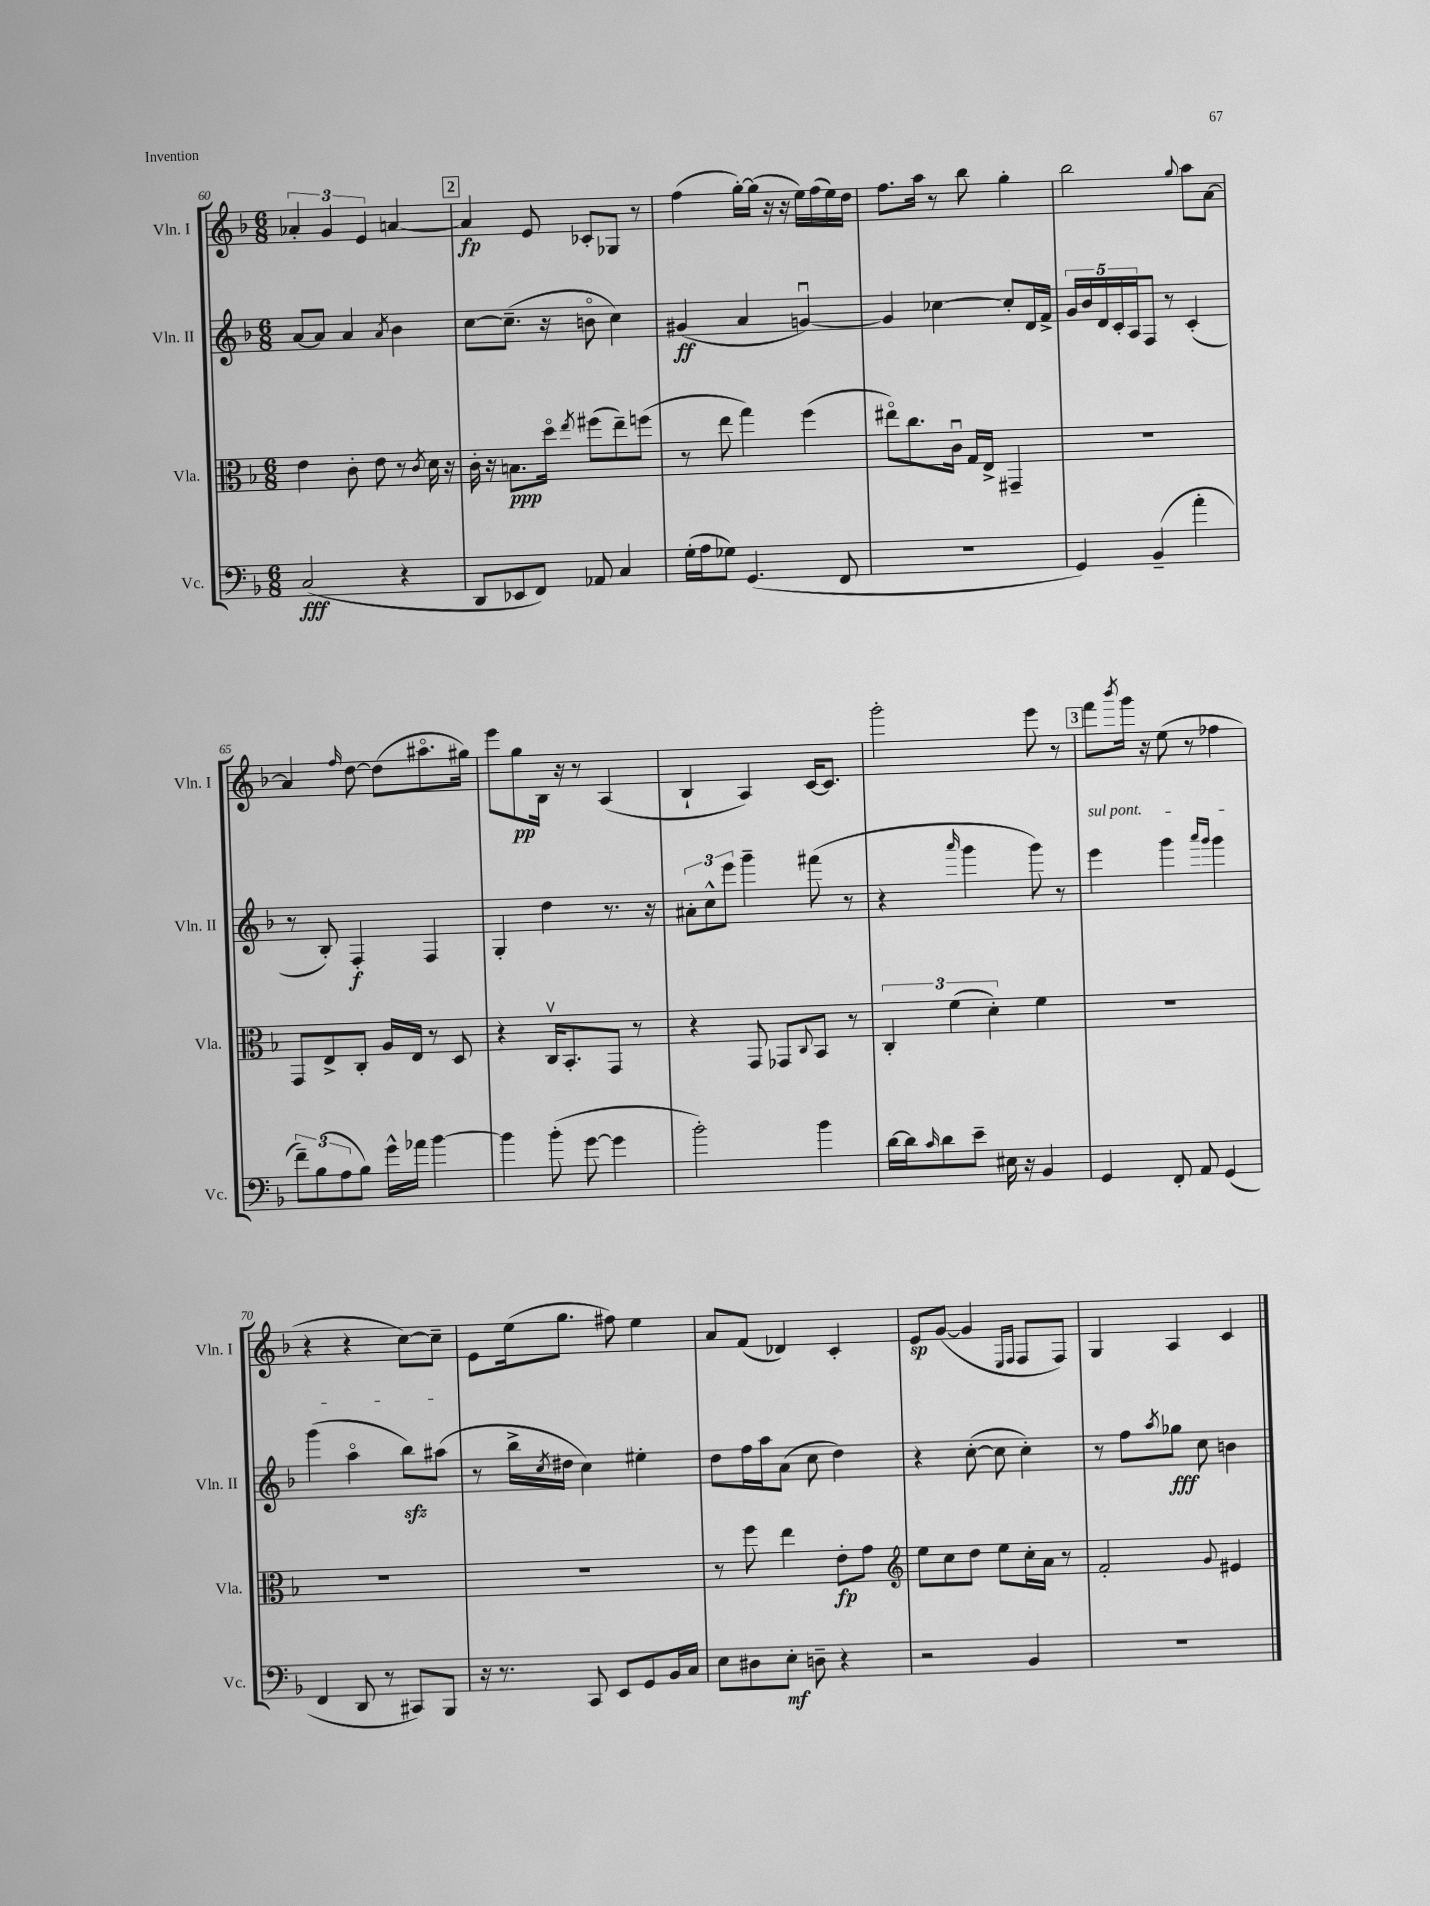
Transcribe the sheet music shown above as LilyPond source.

<<
\new StaffGroup <<
\new Staff = "s0" \with { instrumentName = "Vln. I" shortInstrumentName = "Vln. I" } {
    \clef treble \key f \major \numericTimeSignature \time 6/8
    \tuplet 3/2 { aes'4-. g'4 e'4 } a'4~ |
    \mark \markup { \box "2" } a'4\fp e'8 ces'8-. ges8 r8 |
    f''4( g''16~-.) g''16( r16 r16 e''16) f''16( e''16) d''16 |
    f''8. a''16 r8 bes''8 g''4-. |
    bes''2 \appoggiatura { g''8 } a''8 a'8~ |
    a'4 \grace { f''16 } d''8~ d''8( ais''8.\flageolet gis''16) |
    e'''8 g''8\pp bes16 r16 r8 a4( |
    bes4-! a4) c'16~ c'8. |
    g'''2-. e'''8 r8 |
    \mark \markup { \box "3" } f'''8 \acciaccatura { bes'''8 } g'''16 r16 e''8( r8 fes''4 |
    r4 r4 c''8~) c''8-- |
    e'8 e''16( g''8. fis''8) e''4 |
    a'8 f'8( des'4) c'4-. |
    e'8\sp g'8~( g'4 \grace { e16 f16 } f8 f8) |
    g4 a4 c'4 \bar "|." |
}
\new Staff = "s1" \with { instrumentName = "Vln. II" shortInstrumentName = "Vln. II" } {
    \clef treble \key f \major \numericTimeSignature \time 6/8
    a'8~ a'8 a'4 \acciaccatura { a'8 } bes'4 |
    \mark \markup { \box "2" } c''8~ c''8.--( r16 b'8\flageolet c''4) |
    gis'4\ff( a'4 g'4~\downbow) |
    g'4 ces''4~ ces''8-. d'16 f'16-> |
    \tuplet 5/4 { g'16 bes'16 d'16 c'16-. a16 } f8 r8 c'4-.( |
    r8 bes8-.) f4-.\f f4 |
    g4-. d''4 r8. r16 |
    \tuplet 3/2 { ais'8-. c''8-^ e'''8 } g'''4-- fis'''8( r8 |
    r4 \grace { a'''16 } g'''4 g'''8) r8 |
    \mark \markup { \box "3" } \once \override TextSpanner.bound-details.left.text = \markup { \italic "sul pont." } e'''4\startTextSpan g'''4 \grace { a'''16 g'''16 } g'''4 |
    g'''4( a''4\flageolet bes''8\sfz) ais''8\stopTextSpan( |
    r8 bes''16-> \acciaccatura { c''8 } dis''16 c''4) eis''4-. |
    d''8 f''16 a''16 a'8( c''8 d''4) |
    r4 c''8~-.( c''8 c''4-.) |
    r8 f''8 \acciaccatura { a''8 } ges''8\fff c''8 b'4 \bar "|." |
}
\new Staff = "s2" \with { instrumentName = "Vla." shortInstrumentName = "Vla." } {
    \clef alto \key f \major \numericTimeSignature \time 6/8
    e'4 c'8-. e'8 r8 \acciaccatura { c'8 } d'16 r16 |
    \mark \markup { \box "2" } c'16-. r16 b8.\ppp d''16\flageolet \acciaccatura { e''8 } fis''8( e''8--) f''8( |
    r8 e''8 g''4) f''4( |
    eis''8\flageolet) c''8. c'16\downbow g16 e16-> gis,4-- |
    R2. |
    g,8 e8-> c8-. a16 e16 r8 d8 |
    r4 c16\upbow bes,8.-. g,8 r8 |
    r4 g,8 ges,8 \appoggiatura { c8 } bes,8 r8 |
    \tuplet 3/2 { c4-. f'4( d'4-.) } f'4 |
    \mark \markup { \box "3" } R2. |
    R2. |
    R2. |
    r8 f''8 e''4 e'8-.\fp g'8 |
    \clef treble e''8 c''8 d''8 e''8 c''16-. a'16 r8 |
    f'2-. \appoggiatura { g'8 } eis'4 \bar "|." |
}
\new Staff = "s3" \with { instrumentName = "Vc." shortInstrumentName = "Vc." } {
    \clef bass \key f \major \numericTimeSignature \time 6/8
    c2\fff( r4 |
    \mark \markup { \box "2" } d,8 ees,8 f,8) aes,8 c4 |
    g16-.( a16 ges8) g,4.( f,8 |
    R2. |
    g,4) bes,4--( a'4-. |
    \tuplet 3/2 { f'8--) bes8( a8 } bes8) g'16-^ aes'16 bes'4~ |
    bes'4 bes'8-.( g'8~ g'4 |
    bes'2-.) bes'4 |
    d'16~ d'16 \grace { c'16 } d'8 e'8-- eis16 r16 bes,4 |
    \mark \markup { \box "3" } g,4 f,8-. a,8 g,4( |
    f,4 d,8 r8 cis,8) bes,,8 |
    r16 r8. c,8 e,8 g,8 bes,16 c16 |
    e8 dis8 e8-.\mf d8-- r4 |
    r2 bes,4 |
    R2. \bar "|." |
}
>>
>>
\layout { \context { \Score currentBarNumber = #60 } }
